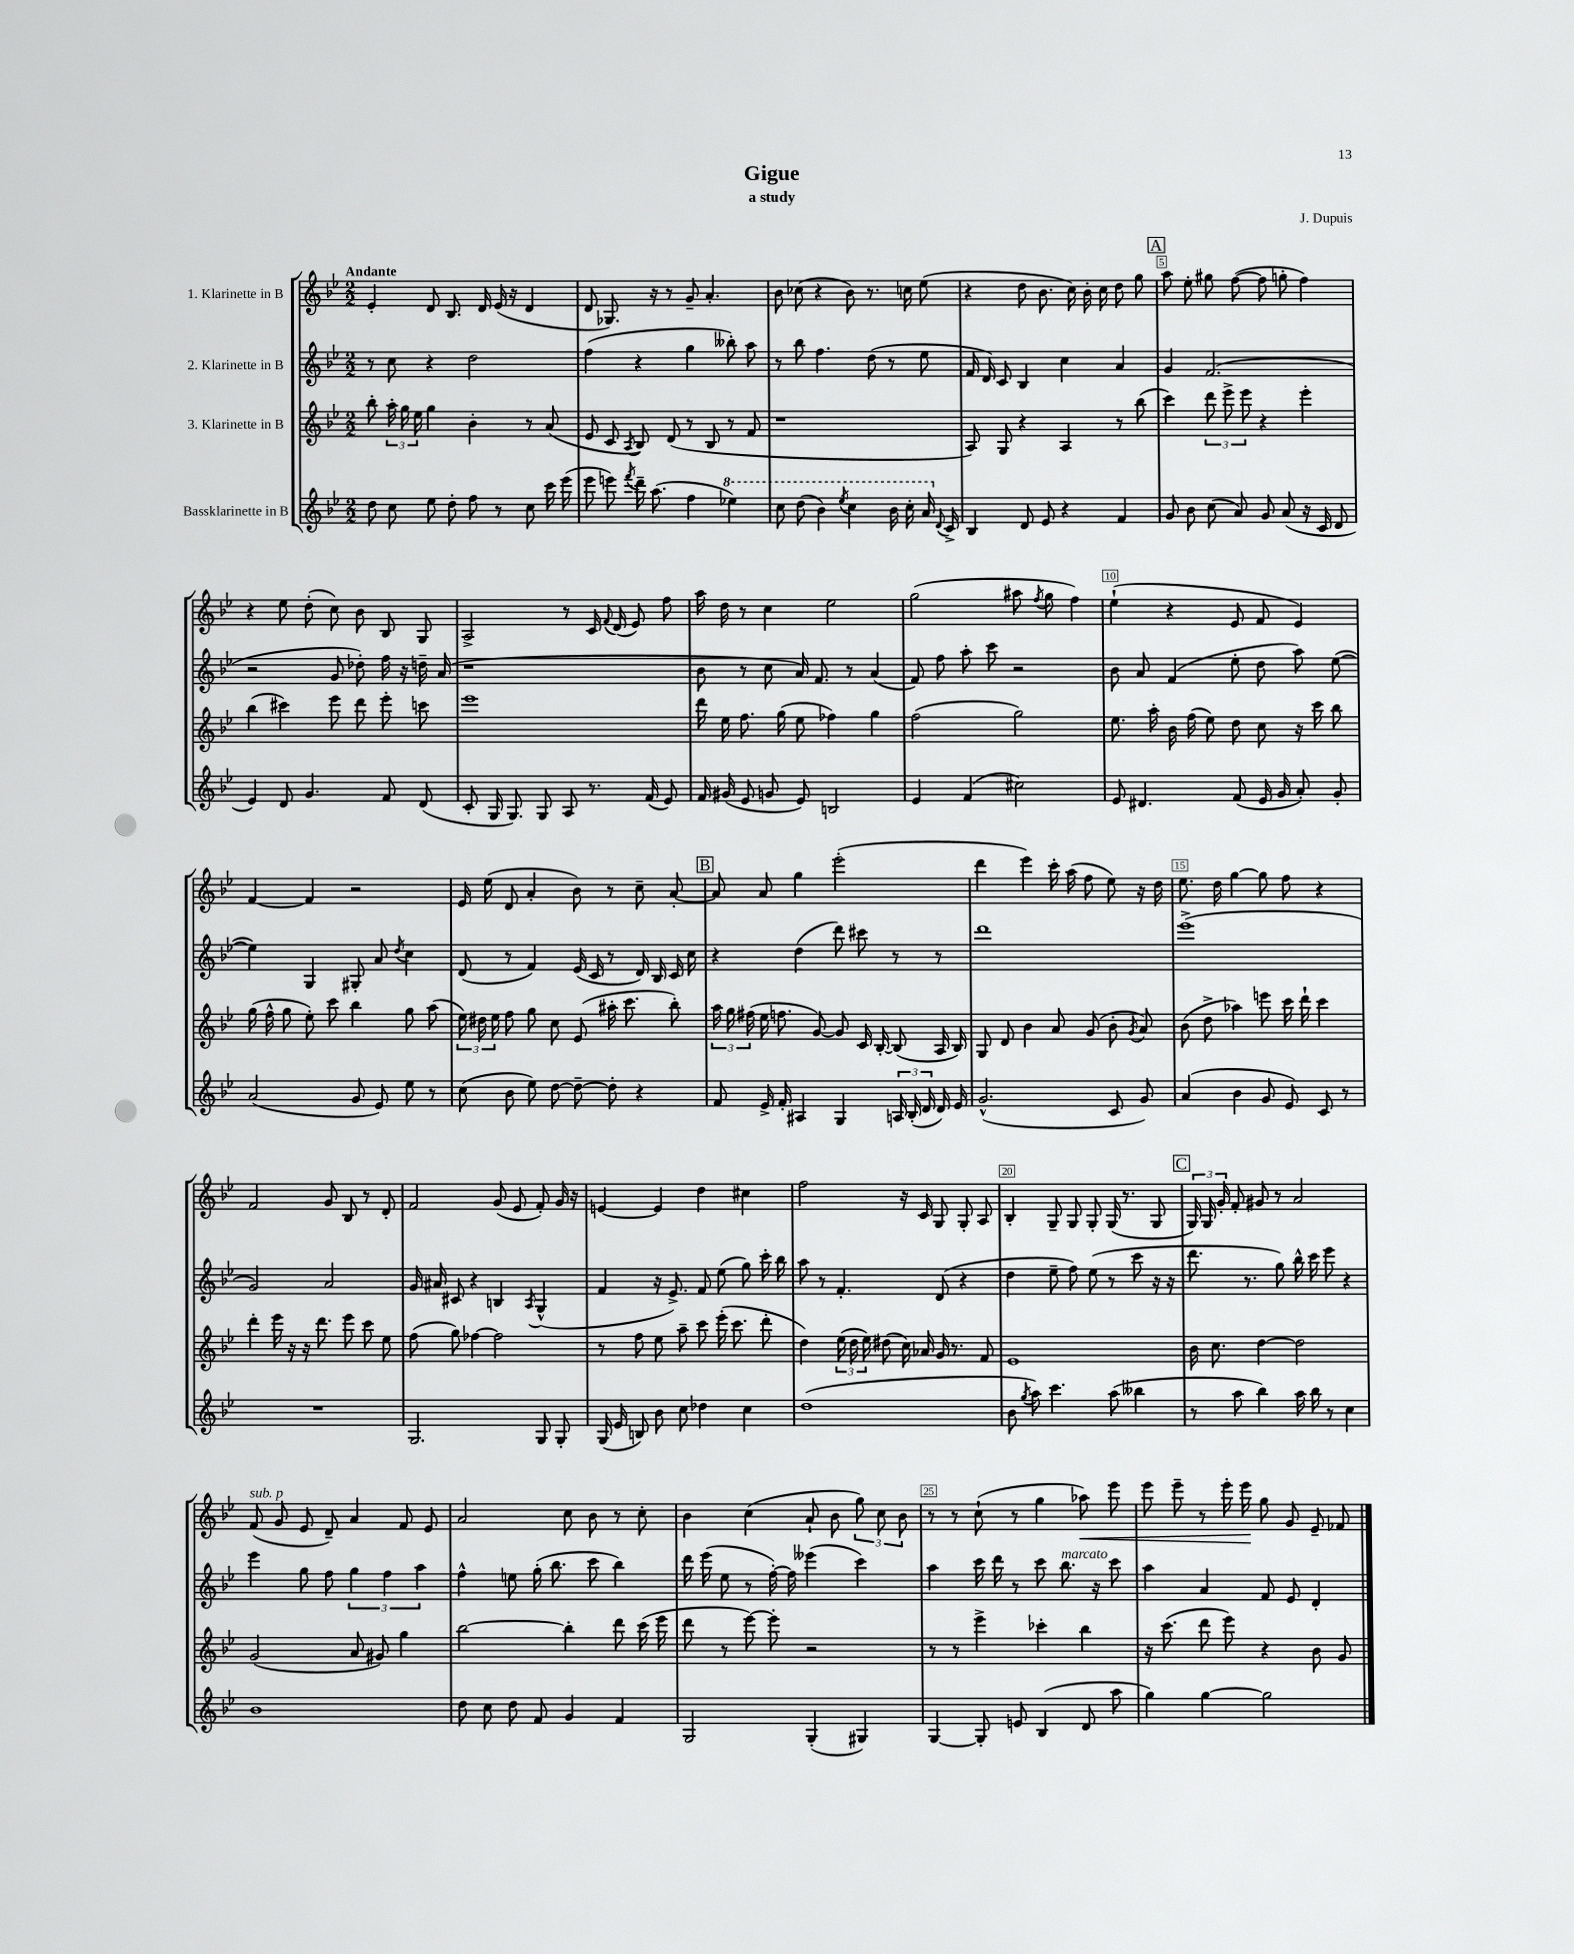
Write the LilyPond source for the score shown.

\header { title = "Gigue" composer = "J. Dupuis" subtitle = "a study" }
<<
\new StaffGroup <<
\new Staff = "s0" \with { instrumentName = "1. Klarinette in B" } {
    \clef treble \key bes \major \numericTimeSignature \time 2/2 \tempo "Andante"
    \autoBeamOff ees'4-. d'8 bes8. d'16 ees'16( r16 d'4 |
    d'8 ges8.) r16 r8 g'8-- a'4.-. |
    bes'8 ces''8( r4 bes'8) r8. c''16 ees''8( |
    r4 d''8 bes'8. c''16) bes'16-. c''16 d''8 g''8 |
    \mark \markup { \box "A" } a''8 ees''8-. gis''8 f''8~( f''8 g''8-. f''4) |
    r4 ees''8 d''8-.( c''8) bes'8 bes8 g8 |
    a2-> r8 c'16 \appoggiatura { f'8 } d'16( ees'8) f''8 |
    a''16 d''16 r8 c''4 ees''2 |
    g''2( ais''8 \acciaccatura { f''8 } g''8 f''4) |
    ees''4-!( r4 ees'8 f'8 ees'4) |
    f'4~ f'4 r2 |
    ees'16 ees''16( d'8 a'4-. bes'8) r8 c''8-- a'8~-. |
    \mark \markup { \box "B" } a'8 a'8 g''4 ees'''2-.( |
    d'''4 ees'''4) c'''16-. a''16( f''8 ees''8) r16 d''16 |
    ees''8. d''16 g''4~ g''8 f''8 r4 |
    f'2 g'8 bes8 r8 d'8-. |
    f'2 g'8( ees'8 f'8-.) g'16 r16 |
    e'4~ e'4 d''4 cis''4 |
    f''2 r16 c'16 g8 g8-. a8 |
    bes4-. g8-- g8 g8-. g16( r8. g8 |
    \mark \markup { \box "C" } \tuplet 3/2 { g16) g16 g'16-. } f'8-. gis'8 r8 a'2 |
    f'8^\markup { \italic "sub. p" }( g'8 ees'8 d'8--) a'4 f'8 ees'8 |
    a'2 c''8 bes'8 r8 c''8-. |
    bes'4 c''4( a'8-! bes'8 \tuplet 3/2 { g''8) c''8 bes'8 } |
    r8 r8 c''8-!( r8 g''4 aes''8\<) ees'''8 |
    ees'''8 ees'''8-- r8 ees'''16-. ees'''16\! g''8 g'8 ees'8-- fes'8 \bar "|." |
}
\new Staff = "s1" \with { instrumentName = "2. Klarinette in B" } {
    \clef treble \key bes \major \numericTimeSignature \time 2/2
    \autoBeamOff r8 c''8 r4 d''2 |
    f''4( r4 g''4 beses''8-.) a''8 |
    r8 bes''8 f''4. d''8( r8 ees''8 |
    f'16 d'16) c'8 bes4 c''4 a'4 |
    \mark \markup { \box "A" } g'4 f'2.( |
    r2 g'8 des''8-.) f''16 r16 d''16-- a'16( |
    r1 |
    bes'8 r8 c''8 a'16) f'8. r8 a'4( |
    f'8) f''8 a''8-. c'''8 r2 |
    bes'8 a'8 f'4( ees''8-. d''8 a''8) ees''8~( |
    ees''4) g4 gis8-. a'8 \acciaccatura { d''8 } c''4 |
    d'8( r8 f'4) ees'16( c'16 r8 d'16) bes16 c'16 c''16 |
    \mark \markup { \box "B" } r4 d''4( d'''8) cis'''8 r8 r8 |
    d'''1 |
    ees'''1->( |
    g'2) a'2 |
    g'16 ais'16 cis'8 r4 b4 \acciaccatura { a8 } g4-^( |
    f'4 r16 ees'8.->) f'8 ees''8( g''8) c'''16-. bes''16 |
    a''8 r8 f'4.-. d'8( r4 |
    d''4 ees''8-- f''8) ees''8( r8 c'''8 r16 r16 |
    \mark \markup { \box "C" } d'''8. r8. g''8) bes''16-^ c'''16 ees'''8 r4 |
    ees'''4 g''8 f''8 \tuplet 3/2 { g''4 f''4 a''4 } |
    f''4-^ e''8 g''16-.( bes''8. c'''8 bes''4) |
    d'''16 ees'''16( ees''8 r8 f''16~-.) f''16 eeses'''4( c'''4) |
    a''4 c'''16 d'''16 r8 c'''8 bes''8.^\markup { \italic "marcato" } r16 c'''8 |
    a''4 a'4 f'8 ees'8 d'4-. \bar "|." |
}
\new Staff = "s2" \with { instrumentName = "3. Klarinette in B" } {
    \clef treble \key bes \major \numericTimeSignature \time 2/2
    \autoBeamOff bes''8-. \tuplet 3/2 { a''16-. g''16 ees''16 } g''4 bes'4-. r8 a'8( |
    ees'8 c'8 \acciaccatura { a8 } bes8) d'8( r8 bes8 r8 f'8 |
    r1 |
    a8) g8 r4 a4 r8 bes''8( |
    \mark \markup { \box "A" } c'''4) \tuplet 3/2 { d'''8 ees'''8-> ees'''8 } r4 ees'''4-. |
    bes''4( cis'''4) ees'''8 d'''8 ees'''8-. c'''8 |
    ees'''1 |
    d'''16 ees''16 f''8. g''16( ees''8 fes''4) g''4 |
    f''2( g''2) |
    ees''8. a''16-. bes'16 f''16( ees''8) d''8 c''8 r16 c'''16 bes''8 |
    g''16( f''16-^ g''8 ees''8-.) c'''8 bes''4 g''8 a''8( |
    \tuplet 3/2 { ees''16) dis''16 ees''16 } f''8 g''8 c''8 ees'8( ais''16-. c'''8. bes''8-.) |
    \mark \markup { \box "B" } \tuplet 3/2 { a''16 g''16 fis''16( } ees''16 f''8. g'8~) g'8 c'16 bes16~-. bes8( a16 bes16) |
    g8 d'8 bes'4 a'8 g'8( bes'8-. \acciaccatura { g'8 } a'8) |
    bes'8( d''8-> aes''4) e'''8 c'''16 d'''16-! c'''4 |
    d'''4-. ees'''16 r16 r16 d'''8. ees'''8 c'''8 ees''8 |
    f''8( g''8) fes''4~ fes''2 |
    r8 f''8 ees''8 a''8-- c'''8 ees'''16-.( c'''8. d'''8-. |
    d''4) \tuplet 3/2 { ees''16( d''16 ees''16) } dis''8( c''16) aes'16 g'16 r8. f'8 |
    ees'1 |
    \mark \markup { \box "C" } bes'16 c''8. d''4~ d''2 |
    g'2( a'8 gis'8) g''4 |
    bes''2~ bes''4-. d'''8 c'''16( ees'''16 |
    d'''8 r8 ees'''8~) ees'''8-. r2 |
    r8 r8 ees'''4-> ces'''4-. bes''4 |
    r16 c'''8.( d'''8 ees'''8) r4 bes'8 g'8 \bar "|." |
}
\new Staff = "s3" \with { instrumentName = "Bassklarinette in B" } {
    \clef treble \key bes \major \numericTimeSignature \time 2/2
    \autoBeamOff d''8 c''8 ees''8 d''8-. f''8 r8 c''8 c'''16 ees'''16( |
    ees'''8 e'''8) \acciaccatura { f'''8 } d'''16-- a''8.( f''4 \ottava #1 ees'''4) |
    c'''8 d'''8( bes''4) \acciaccatura { ees'''8 } c'''4 bes''16 c'''16-. a''16 \ottava #0 \appoggiatura { d'8 } c'16-> |
    bes4 d'8 ees'8 r4 f'4 |
    \mark \markup { \box "A" } g'8 bes'8 c''8( a'8) g'8 a'8( r16 c'16 d'8 |
    ees'4) d'8 g'4. f'8 d'8( |
    c'8-. g16 g8.) g8 a8 r8. f'16( ees'8) |
    f'16 gis'16( ees'8 g'8 ees'8) b2 |
    ees'4 f'4( cis''2) |
    ees'8 dis'4. f'8( ees'16 g'16 a'8-.) g'8-. |
    a'2( g'8 ees'8) ees''8 r8 |
    c''8( bes'8 ees''8) d''8~ d''8~-- d''8-. r4 |
    \mark \markup { \box "B" } f'8 ees'16-> f'16-. ais4 g4 \tuplet 3/2 { a16 bes16-.( d'16 } d'16) ees'16 |
    g'2.-^( c'8 g'8) |
    a'4( bes'4 g'8 ees'8) c'8 r8 |
    R1 |
    g2. g8 g8-. |
    g16( ees'16 b8) bes'8 c''8 des''4 c''4 |
    d''1( |
    bes'8 \acciaccatura { g''8 } a''8) c'''4. a''8( beses''4 |
    \mark \markup { \box "C" } r8 a''8 bes''4) a''16 bes''16 r8 c''4 |
    bes'1 |
    d''8 c''8 d''8 f'8 g'4 f'4 |
    g2 g4-.( gis4) |
    g4~ g8-. e'8 bes4( d'8 a''8 |
    g''4) g''4~ g''2 \bar "|." |
}
>>
>>
\layout { \context { \Score \override BarNumber.break-visibility = ##(#f #t #t) barNumberVisibility = #(every-nth-bar-number-visible 5) \override BarNumber.stencil = #(make-stencil-boxer 0.1 0.3 ly:text-interface::print) } }
